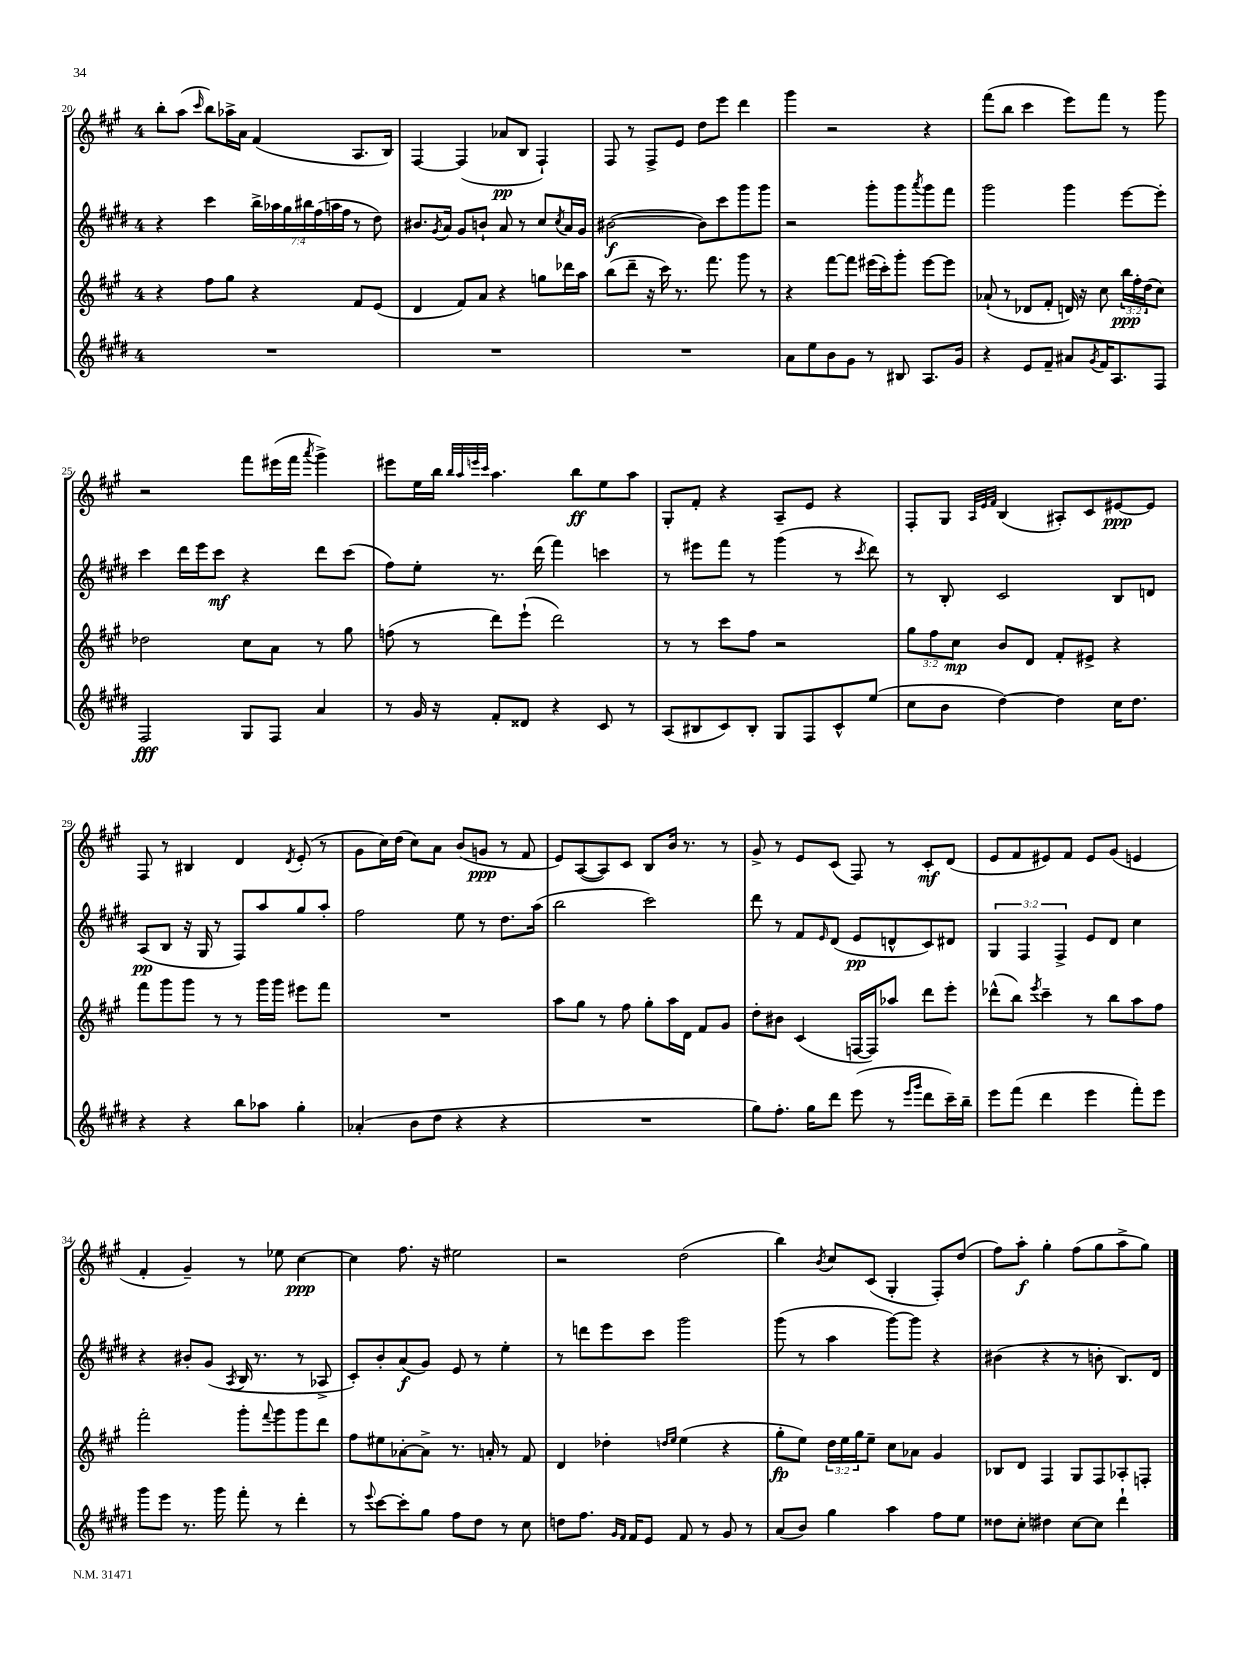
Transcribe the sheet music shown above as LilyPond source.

<<
\new StaffGroup <<
\new Staff = "s0" {
    \clef treble \key a \major \once \override Staff.TimeSignature.style = #'single-digit \time 4/4
    b''8-. a''8( \grace { cis'''16 } b''8) aes''16-> a'16 fis'4( a8. b16) |
    fis4~ fis4( aes'8\pp b8 fis4-!) |
    fis8 r8 fis8-> e'8 d''8 e'''8 d'''4 |
    gis'''4 r2 r4 |
    fis'''8( b''8 cis'''4 e'''8) fis'''8 r8 gis'''8 |
    r2 fis'''8 eis'''16( fis'''16 \acciaccatura { a'''8 } gis'''4->) |
    eis'''8 e''16 b''16 \grace { b''32 a''32 e'''32 cis'''32 } a''4. b''8\ff e''8 a''8 |
    gis8-. fis'8-. r4 a8-- e'8 r4 |
    fis8-. gis8 \grace { a32 e'32 fis'32 } b4( ais8-.) cis'8 eis'8~\ppp eis'8 |
    fis8 r8 bis4 d'4 \acciaccatura { d'8 } e'8-.( r8 |
    gis'8 cis''16) d''16( cis''8) a'8 b'8( g'8\ppp r8 fis'8 |
    e'8) a8~( a8) cis'8 b8 b'16 r8. r8 |
    gis'8-> r8 e'8 cis'8( fis8) r8 cis'8-.\mf d'8( |
    e'8 fis'8 eis'8) fis'8 eis'8 gis'8( e'4 |
    fis'4-. gis'4--) r8 ees''8 cis''4~\ppp |
    cis''4 fis''8. r16 eis''2 |
    r2 d''2( |
    b''4) \acciaccatura { b'8 } cis''8 cis'8( gis4-. fis8-.) d''8( |
    fis''8) a''8-.\f gis''4-. fis''8( gis''8 a''8-> gis''8) \bar "|." |
}
\new Staff = "s1" {
    \clef treble \key e \major \once \override Staff.TimeSignature.style = #'single-digit \time 4/4 \override Staff.TupletNumber.text = #tuplet-number::calc-fraction-text
    r4 cis'''4 \tuplet 7/4 { b''16-> aes''16 gis''16 bis''16 fis''16( a''16 fis''16 } r8 dis''8) |
    bis'8. \acciaccatura { gis'8 } a'16 gis'8 b'8-! a'8 r8 cis''8 \acciaccatura { cis''8 } a'16 gis'16 |
    bis'2~\f( bis'8) cis'''8 gis'''8 gis'''8 |
    r2 gis'''8-. gis'''8 \acciaccatura { a'''8 } gis'''8 fis'''8 |
    gis'''2 gis'''4 e'''8~ e'''8-. |
    cis'''4 dis'''16 e'''16 cis'''8\mf r4 dis'''8 cis'''8( |
    fis''8) e''8-. r8. dis'''16( fis'''4) c'''4 |
    r8 eis'''8 fis'''8 r8 gis'''4( r8 \acciaccatura { cis'''8 } dis'''8) |
    r8 b8-. cis'2 b8 d'8 |
    a8\pp( b8 r16 gis16 r8 fis8) a''8 gis''8 a''8-. |
    fis''2 e''8 r8 dis''8. a''16( |
    b''2 cis'''2) |
    dis'''8 r8 fis'8 \grace { e'16 } dis'8( e'8\pp d'8-^ cis'8) dis'8 |
    \tuplet 3/2 { gis4 fis4 fis4-> } e'8 dis'8 cis''4 |
    r4 bis'8-. gis'8( \acciaccatura { a8 } b16 r8. r8 aes8-> |
    cis'8-.) b'8-. a'8\f( gis'8) e'8 r8 e''4-. |
    r8 d'''8 e'''8 cis'''8 gis'''2 |
    gis'''8( r8 a''4 gis'''8~) gis'''8 r4 |
    bis'4( r4 r8 b'8-. b8.) dis'16 \bar "|." |
}
\new Staff = "s2" {
    \clef treble \key a \major \once \override Staff.TimeSignature.style = #'single-digit \time 4/4 \override Staff.TupletNumber.text = #tuplet-number::calc-fraction-text
    r4 fis''8 gis''8 r4 fis'8 e'8( |
    d'4 fis'8) a'8 r4 g''8 des'''16 a''16 |
    b''8( d'''8-- r16 cis'''16) r8. fis'''8. gis'''8 r8 |
    r4 fis'''8~ fis'''8 eis'''16( cis'''16-.) gis'''8-. eis'''8~ eis'''8 |
    aes'8-!( r8 des'8 fis'8-. d'16) r16 cis''8 \tuplet 3/2 { b''16\ppp fis''16-. d''16( } cis''8) |
    des''2 cis''8 a'8 r8 gis''8 |
    f''8( r8 d'''8) e'''8-!( d'''2) |
    r8 r8 cis'''8 fis''8 r2 |
    \tuplet 3/2 { gis''8 fis''8 cis''8\mp } b'8 d'8 fis'8-. eis'8-> r4 |
    fis'''8 gis'''8 gis'''8 r8 r8 gis'''16 gis'''16 eis'''8 fis'''8 |
    R1 |
    a''8 gis''8 r8 fis''8 gis''8-. a''16 d'16 fis'8 gis'8 |
    d''8-. bis'8 cis'4( f16~ f16) aes''8 d'''8 e'''8-. |
    des'''8-^( b''8) \acciaccatura { e'''8 } cis'''4-- r8 b''8 a''8 fis''8 |
    fis'''2-. gis'''8-. \appoggiatura { fis'''8 } gis'''8 gis'''8 d'''8 |
    fis''8 eis''8 aes'8~-. aes'8-> r8. a'16-. r8 fis'8 |
    d'4 des''4-. \grace { d''16 e''16 } e''4( r4 |
    gis''8-.\fp e''8) \tuplet 3/2 { d''16 e''16 gis''16 } e''8-- cis''8 aes'8 gis'4 |
    bes8 d'8 fis4 gis8 fis8 aes8-. f8-. \bar "|." |
}
\new Staff = "s3" {
    \clef treble \key e \major \once \override Staff.TimeSignature.style = #'single-digit \time 4/4
    R1 |
    R1 |
    R1 |
    a'8 e''8 b'8 gis'8 r8 bis8 a8. gis'16 |
    r4 e'8 fis'8-- ais'8 \acciaccatura { gis'8 } fis'16 a8. fis8 |
    fis2\fff gis8 fis8 a'4 |
    r8 gis'16 r16 fis'8-. disis'8 r4 cis'8 r8 |
    a8( bis8 cis'8) bis8-. gis8 fis8 cis'8-^ e''8( |
    cis''8 b'8 dis''4~) dis''4 cis''16 dis''8. |
    r4 r4 b''8 aes''8 gis''4-. |
    aes'4-.( b'8 dis''8 r4 r4 |
    R1 |
    gis''8) fis''8.-. gis''16 dis'''8 e'''8( r8 \grace { e'''16 gis'''16 } dis'''8 cis'''16--) b''16-- |
    e'''8 fis'''8( dis'''4 e'''4 fis'''8-.) e'''8 |
    gis'''8 e'''8 r8. gis'''16 fis'''8-. r8 dis'''4-. |
    r8 \appoggiatura { e'''8 } cis'''8~ cis'''8-. gis''8 fis''8 dis''8 r8 cis''8 |
    d''8 fis''8. \grace { gis'16 fis'16 } fis'16 e'8 fis'8 r8 gis'8 r8 |
    a'8( b'8) gis''4 a''4 fis''8 e''8 |
    disis''8 cis''8-. dis''4 cis''8~ cis''8 dis'''4-! \bar "|." |
}
>>
>>
\layout { \context { \Score currentBarNumber = #20 } }
